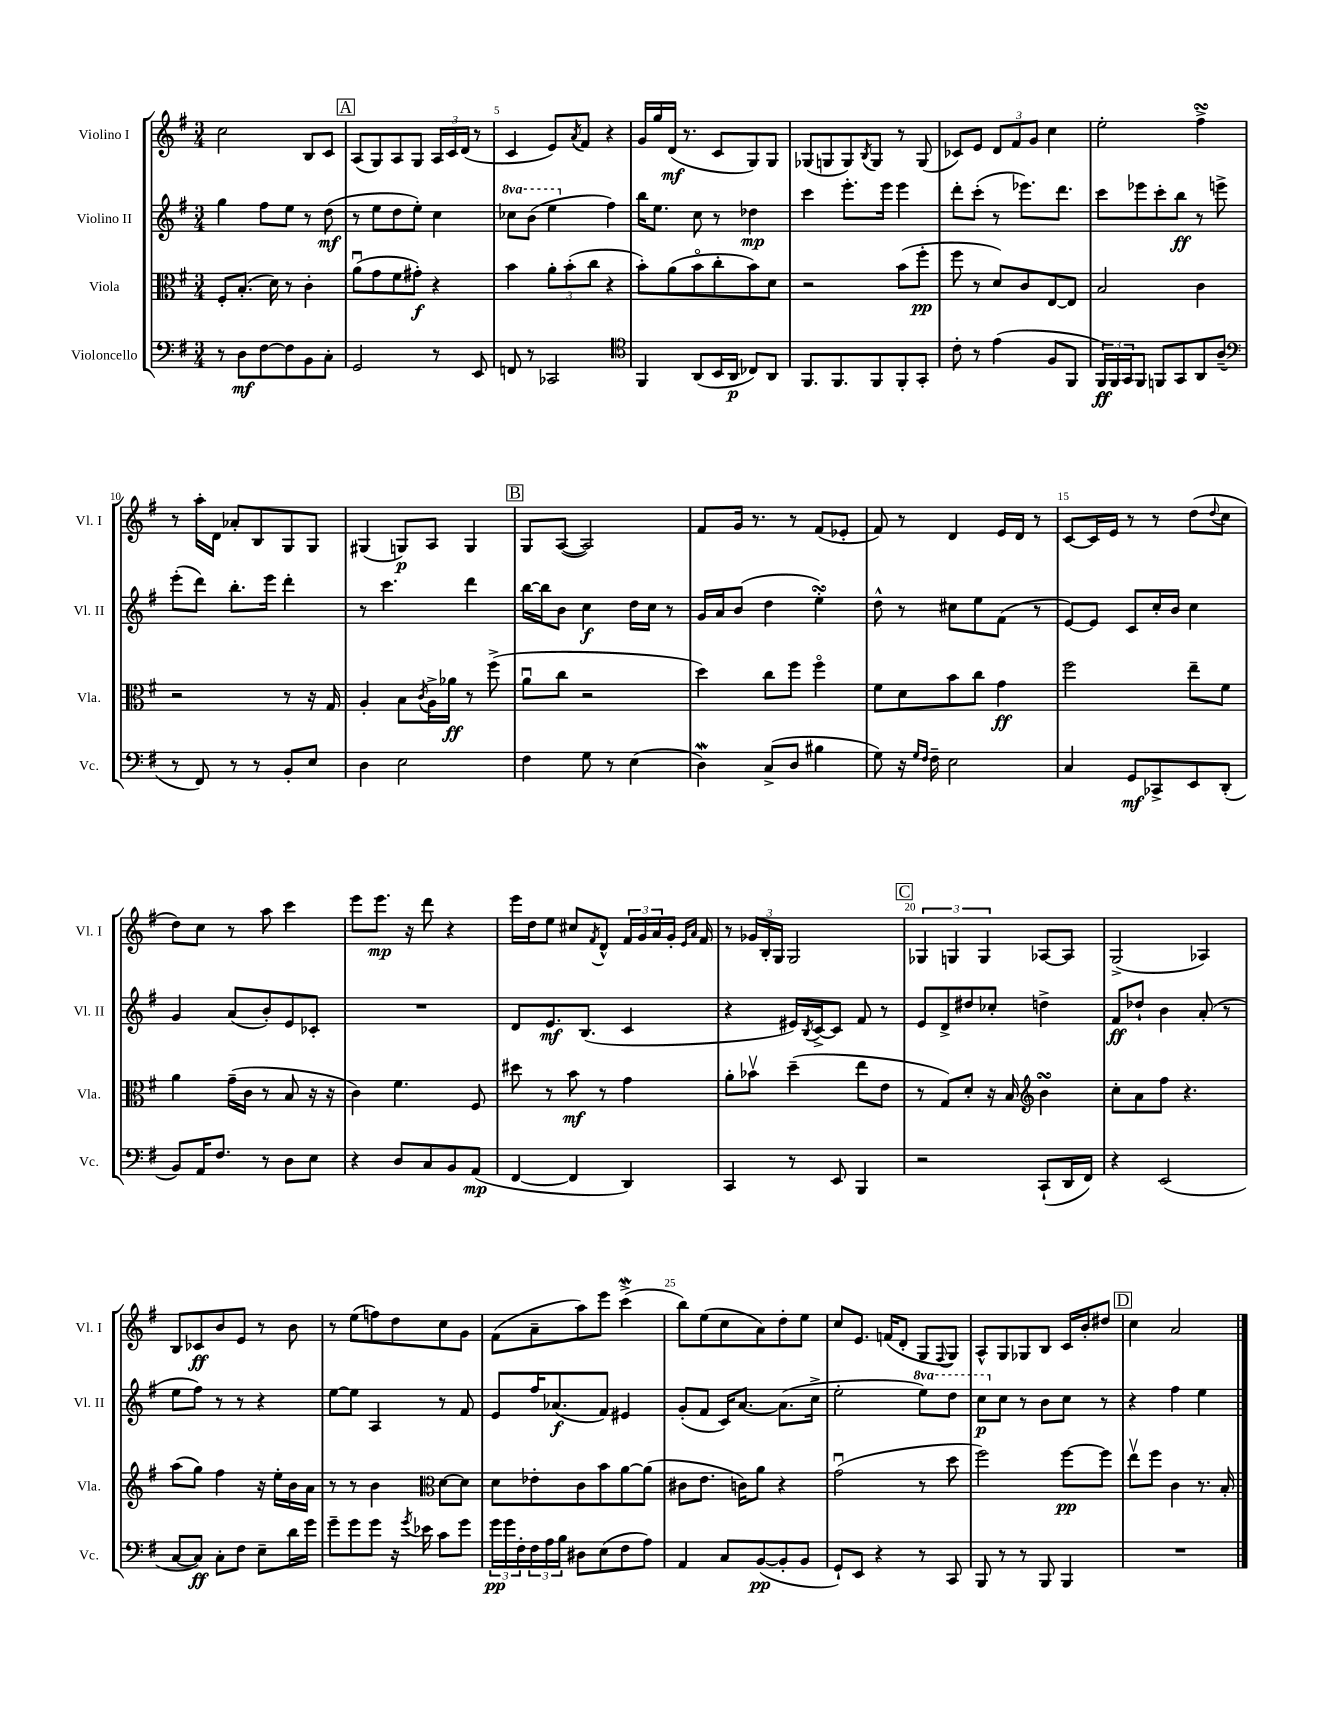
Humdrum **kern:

**kern	**kern	**kern	**kern
*staff4	*staff3	*staff2	*staff1
*clefF4	*clefC3	*clefG2	*clefG2
*k[f#]	*k[f#]	*k[f#]	*k[f#]
*M3/4	*M3/4	*M3/4	*M3/4
8r	8F#'/L	4gg\	2cc\
8D\L	(8.B'/J	.	.
[8F#\	.	8ff#\L	.
.	16d\)	.	.
8F#\]	8r	8ee\J	.
8BB\	4c'\	8r	8B/L
8C'\J	.	(8dd\	8c/J
=	=	=	=
2GG/	(8au\L	8r	(8A/L
.	8g\	8ee\L	8G/)
.	8f#\	8dd\	8A/
.	8g#'\J)	8ee'\J)	8G/J
8r	4r	4cc\	24A/LL
.	.	.	24c/
.	.	.	(24d/JJ
8EE/	.	.	8r
=	=	=	=
8FF/	4b\	8ccc-\L	4c/
8r	.	(8bb\J	.
2CC-/	12a'\L	4eee\	8e/L)
.	(12b'\	.	.
.	.	.	8qa/
.	.	.	8f#/J
.	12cc\J	.	.
.	4r	4ff#\)	4r
=	=	=	=
*clefC4	*	*	*
4FF#/	8b'\L)	16bb\LK	16g/LL
.	.	8.ee\J	16gg/
.	(8a\	.	(16d/JJ
.	.	.	8.r
(8AA/L	8bo\	8cc\	.
16BB/L	8cc'\	8r	8c/L
16AA/JJ	.	.	.
8C-/L)	8b\)	4dd-\	8G/)
8AA/J	8d\J	.	8G/J
=	=	=	=
8.FF#/L	2r	4ccc\	(8G-/L
.	.	.	8G/
8.FF#/	.	.	.
.	.	8.eee'\L	8G/)
.	.	.	8qB/
8FF#/	.	.	8G/J
.	.	16eee\Jk	.
8FF#'/	(8b\L	4eee\	8r
8GG'/J	8ff#'\J	.	(8G/
=	=	=	=
8c'\	8ff#\	8ddd'\L	8c-/L)
8r	8r	(8ccc'\J	8e/J
(4e\	8d/L)	8r	12d/L
.	.	.	12f#/
.	8c/	8.eee-\L)	.
.	.	.	12g/J
8F#/L	[8E/	.	4cc\
.	.	8.ddd\J	.
8FF#/J	8E/]J	.	.
=	=	=	=
24FF#/LL)	2B/	8ccc\L	2ee'\
24FF#/	.	.	.
24GG/J	.	.	.
8FF#/J	.	8eee-\	.
8FF/L	.	8ccc'\	.
8GG/	.	8bb\J	.
8AA/	4c\	8r	4ff#^\
(8A~/J	.	8eee^\	.
=	=	=	=
*clefF4	*	*	*
8r	2r	(8eee'\L	8r
8FF#/)	.	8ddd\J)	16aa'\LL
.	.	.	16d\JJ
8r	.	8.bb'\L	8a-'/L
8r	.	.	8B/
.	.	16eee\Jk	.
8BB'/L	8r	4ddd'\	8G/
8E/J	16r	.	8G/J
.	16G/	.	.
=	=	=	=
4D\	4A'/	8r	(4G#/
.	.	4.ccc\	.
2E\	8B\L	.	8G/L)
.	8qc/	.	.
.	16A^\L	.	8A/J
.	16a-\JJ	.	.
.	8r	4ddd\	4G/
.	(8ff#^\	.	.
=	=	=	=
4F#\	8au\L	[16bb\LL	8G/L
.	.	16bb\]J	.
.	8cc\J	8b\J	([8A/J
8G\	2r	4cc\	2A/])
8r	.	.	.
(4E\	.	16dd\LL	.
.	.	16cc\JJ	.
.	.	8r	.
=	=	=	=
4D\)	4dd\)	16g/LL	8f#/L
.	.	16a/J	.
.	.	(8b/J	16g/Jk
.	.	.	8.r
(8C^/L	8cc\L	4dd\	.
8D/J	8ff#\J	.	8r
4B#\	4ff#o\	4ee'\)	(8f#/L
.	.	.	8e-'/J
=	=	=	=
8G\)	8f#\L	8dd^^\	8f#/)
16r	8d\	8r	8r
16qqG/LL	.	.	.
16qqF#/JJ	.	.	.
16F#~\	.	.	.
2E\	8b\	8cc#\L	4d/
.	8cc\J	8ee\	.
.	4g\	(8f#\J	16e/LL
.	.	.	16d/JJ
.	.	8r	8r
=	=	=	=
4C/	2ff#\	[8e/L)	[8c/L
.	.	8e/]J	16c/]L
.	.	.	16e/JJ
8GG/L	.	8c/L	8r
8CC-^/	.	16cc'/L	8r
.	.	16b/JJ	.
8EE/	8ee~\L	4cc\	(8dd\L
.	.	.	8qqdd/
(8DD'/J	8f#\J	.	8cc\J
=	=	=	=
8BB/L)	4a\	4g/	8dd\L)
16AA/K	.	.	8cc\J
8.F#/J	.	.	.
.	(16g~\LL	(8a/L	8r
.	16c\JJ	.	.
8r	8r	8b'/)	8aa\
8D\L	8B/	8e/	4ccc\
8E\J	16r	8c-'/J	.
.	16r	.	.
=	=	=	=
4r	4c\)	2.r	8eee\L
.	.	.	8.eee\J
8D/L	4.f#\	.	.
.	.	.	16r
8C/	.	.	8ddd\
8BB/	.	.	4r
(8AA/J	8F#/	.	.
=	=	=	=
[4FF#/	8dd#\	8d/L	16eee\LL
.	.	.	16dd\J
.	8r	8.e/	8ee\J
4FF#/]	8b\	.	8cc#/L
.	.	(8.B/J	.
.	.	.	8qf#/
.	8r	.	8d^^/J
4DD/)	4g\	4c/	24f#/LL
.	.	.	24g/
.	.	.	24a/
.	.	.	16g'/JJ
.	.	.	16qqe/LL
.	.	.	16qqa/JJ
.	.	.	16f#/
=	=	=	=
4CC/	8a'\L	4r	8r
.	8b-v\J	.	24g-/LL
.	.	.	24B'/
.	.	.	24G/JJ
8r	(4dd~\	16e#/LL)	2G/
.	.	8qB/	.
.	.	[16c^/J	.
8EE/	.	8c/]J	.
4BBB/	8ee\L	8f#/	.
.	8e\J	8r	.
=	=	=	=
2r	8r	8e/L	6G-/
.	8G/L)	8d^/	.
.	.	.	6G/
.	8d'/J	8dd#/	.
.	.	.	6G/
.	16r	8cc-'/J	.
.	16B/	.	.
*	*clefG2	*	*
(8CC`/L	4b\	4dd^\	[8A-/L
16DD/L	.	.	8A-/]J
16FF#/JJ)	.	.	.
=	=	=	=
4r	8cc'\L	8f#/L	(2G^/
.	8a\	8dd-`/J	.
(2EE/	8ff#\J	4b\	.
.	4.r	.	.
.	.	(8a'/	4A-/)
.	.	8r	.
=	=	=	=
[8C/L	(8aa\L	8ee\L	8B/L
8C/]J)	8gg\J)	8ff#\J)	8c-/
8C'\L	4ff#\	8r	8b/
8F#\J	.	8r	8e/J
8E~\L	16r	4r	8r
.	16ee'\LL	.	.
16d\L	16b\	.	8b\
16g\JJ	16a\JJ	.	.
=	=	=	=
8g~\L	8r	[8ee\L	8r
8g\	8r	8ee\]J	(8ee\L
8g\J	4b\	4A/	8ff\)
16r	.	.	8dd\
8qg/	.	.	.
16e-\	.	.	.
*	*clefC3	*	*
8c\L	[8d\L	8r	8cc\
8g\J	8d\]J	8f#/	8g\J
=	=	=	=
24g\LL	8d\L	8e/L	(8f#\L
24g\	.	.	.
24F#'\	.	.	.
24F#\	8e-'\	16ff#/K	8a~\
24A\	.	.	.
.	.	(8.a-/	.
24B\JJ	.	.	.
8D#\L	8c\	.	8aa\)
(8E\	8b\	8f#/J)	8eee\J
8F#\	[8a\	4e#/	(4ccc^\
8A\J)	(8a\]J	.	.
=	=	=	=
4AA/	8c#\L	(8g'/L	8bb\L)
.	8.e\J	8f#/J	(8ee\
8C/L	.	16c/LK)	8cc\
.	16c\LK)	[8.a/J	.
([8BB/	8a\J	.	8a\)
8BB'/]	4r	(8.a\]L	8dd'\
8BB/J	.	.	8ee\J
.	.	16cc^\Jk	.
=	=	=	=
8GG`/L)	(2gu\	2ee'\	8cc/L
8EE/J	.	.	8.e/J
4r	.	.	.
.	.	.	(16f/LK
.	.	.	8d'/J
8r	8r	8eee\L)	8G/L
.	.	.	8qqF#/
8CC/	8dd\	8ddd\J	8G/J)
=	=	=	=
8BBB/	2ff#\)	8ccc\L	8A^^/L
8r	.	8cc\J	8G/
8r	.	8r	8G-/
8BBB/	.	8b\L	8B/J
4BBB/	[8ff#\L	8cc\J	16c/LL
.	.	.	16b'/J
.	8ff#\]J	8r	8dd#/J
=	=	=	=
2.r	8eev\L	4r	4cc\
.	8ff#\J	.	.
.	4c\	4ff#\	2a/
.	8.r	4ee\	.
.	16B'/	.	.
==	==	==	==
*-	*-	*-	*-
